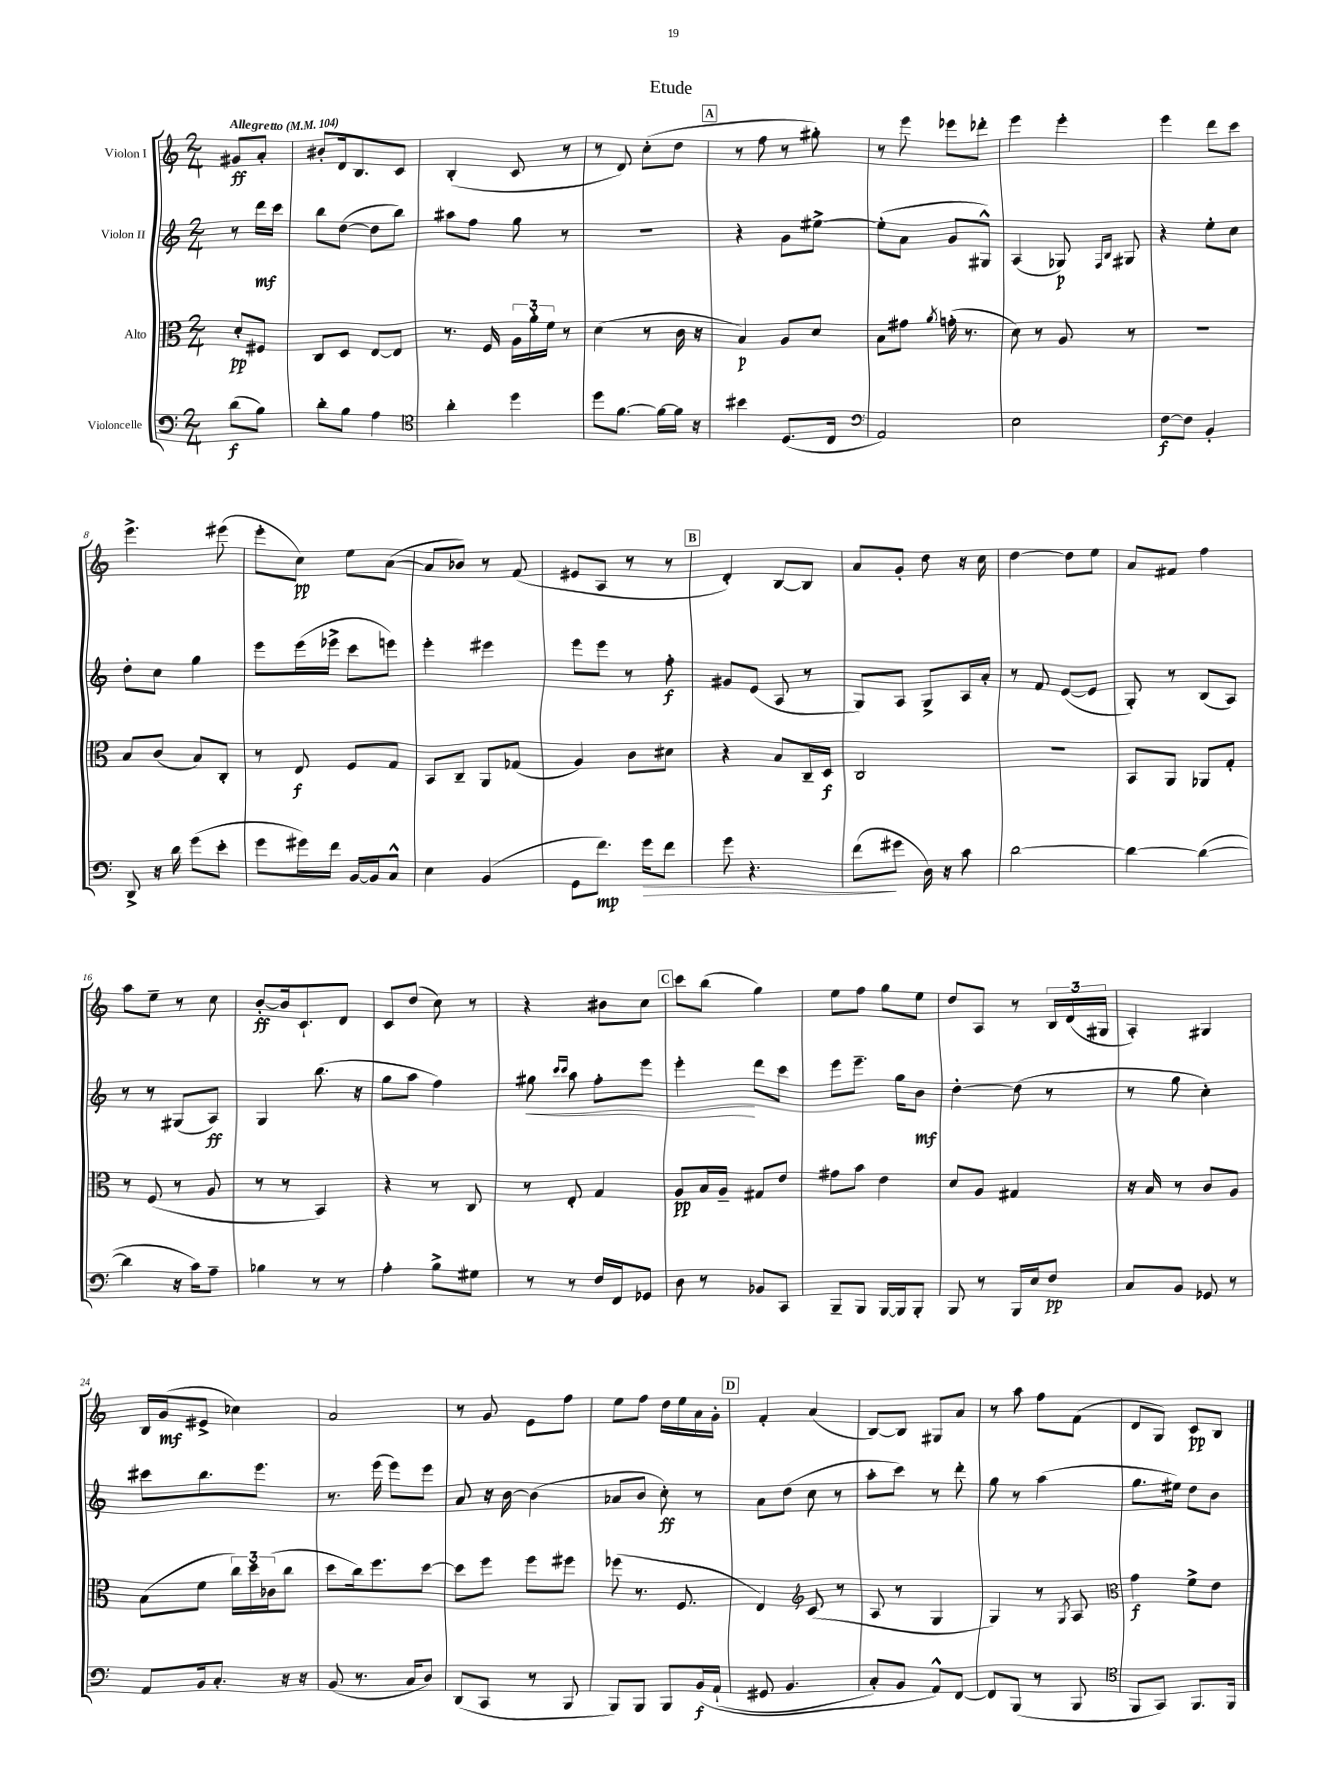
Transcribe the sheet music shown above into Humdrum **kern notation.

**kern	**kern	**kern	**kern
*staff4	*staff3	*staff2	*staff1
*clefF4	*clefC3	*clefG2	*clefG2
*k[]	*k[]	*k[]	*k[]
*M2/4	*M2/4	*M2/4	*M2/4
*MM104	*MM104	*MM104	*MM104
(8d\L	8d'/L	8r	8g#/L
8B\J)	8F#/J	16ddd\LL	8a'/J
.	.	16ccc\JJ	.
=	=	=	=
8d'\L	8C/L	8bb\L	8b#'/L
8B\J	8D/J	([8dd\J	16d/k
.	.	.	8.B/
4A\	[8E/L	8dd\]L	.
.	8E/]J	8bb\J)	8c/J
=	=	=	=
*clefC4	*	*	*
4a'\	8.r	8aa#\L	(4B'/
.	.	8ff\J	.
.	16F/	.	.
4dd\	24A\LL	8gg\	8c/
.	24a'\	.	.
.	24f\JJ	.	.
.	8r	8r	8r
=	=	=	=
8dd\L	(4d\	2r	8r
[8.f\J	.	.	8d/)
.	8r	.	(8cc'\L
16f\_LL	.	.	.
16f\]JJ	16c\	.	8dd\J
16r	16r	.	.
=	=	=	=
4b#\	4B/)	4r	8r
.	.	.	8ff\
(8.D/L	8A/L	8g\L	8r
.	8d/J	[8ee#^\J	8gg#'\)
16C/Jk	.	.	.
=	=	=	=
*clefF4	*	*	*
2AA/)	8B\L	(8ee#'\]L	8r
.	8g#\J	8a\J	8eee\
.	8qa/	.	.
.	(16g'\	8g/L	8eee-\L
.	8.r	.	.
.	.	8G#^^/J)	8ddd-'\J
=	=	=	=
2E\	8d\)	(4A/	4eee\
.	8r	.	.
.	8A/	8G-/)	4eee'\
.	.	16qqF/LL	.
.	.	16qqB/JJ	.
.	8r	8G#/	.
=	=	=	=
[8F\L	2r	4r	4eee\
8F\]J	.	.	.
4BB'/	.	8ee'\L	8ddd\L
.	.	8cc\J	8ccc\J
=	=	=	=
8DD^/	8B/L	8dd'\L	4.eee^\
16r	(8c/J	8cc\J	.
16d\	.	.	.
(8g\L	8B/L)	4gg\	.
8e'\J	8C'/J	.	(8eee#\
=	=	=	=
8g\L	8r	8eee\L	8eee'\L
16g#\L)	8E/	(16eee\L	8cc\J)
16f\JJ	.	16eee-^\JJ	.
[16BB/LL	8F/L	8ccc\L	8ee\L
16BB/]J	.	.	.
8C^^/J	8G/J	8eee\J)	([8a\J
=	=	=	=
4E\	8BB/L	4eee'\	8a/]L
.	8C~/J	.	8b-/J)
(4BB/	8AA/L	4eee#\	8r
.	(8G-/J	.	(8f/
=	=	=	=
8GG\L	4A/)	8eee\L	8e#/L
8.f\J)	.	8eee\J	8A/J
.	8c\L	8r	8r
16g\LK	.	.	.
8f\J	8d#\J	8ff'\	8r
=	=	=	=
8g\	4r	8g#/L	4d'/)
4.r	.	(8e/J	.
.	8B/L	8A/	[8B/L
.	16C~/L	8r	8B/]J
.	16D/JJ	.	.
=	=	=	=
(8f\L	2C/	8G/L)	8a/L
8g#\J	.	8A/J	8g'/J
16D\)	.	8G^/L	8dd\
16r	.	.	.
8c\	.	16A/L	16r
.	.	16a'/JJ	16cc\
=	=	=	=
[2d\	2r	8r	[4dd\
.	.	8f/	.
.	.	([8e/L	8dd\]L
.	.	8e/]J	8ee\J
=	=	=	=
4d\_	8BB/L	8G'/)	8a/L
.	8AA/J	8r	8f#/J
(4d\_	8AA-/L	(8B/L	4ff\
.	8G'/J	8A/J)	.
=	=	=	=
4d\]	8r	8r	8aa\L
.	(8F/	8r	8ee~\J
16r	8r	(8G#/L	8r
16c\LK)	.	.	.
8A~\J	8A/	8A/J)	8cc\
=	=	=	=
4B-\	8r	4G/	[8b'/L
.	8r	.	16b/]k
.	.	.	8.c`/
8r	4BB/)	(8.bb\	.
8r	.	.	8d/J
.	.	16r	.
=	=	=	=
4A'\	4r	8gg\L	8c/L
.	.	8aa\J	(8dd/J
8B^\L	8r	4ff\)	8cc\)
8G#\J	8C/	.	8r
=	=	=	=
8r	8r	8gg#\	4r
.	.	16qqccc/LL	.
.	.	16qqccc/JJ	.
8r	8E'/	8aa\	.
16F/LL	4G/	8ff'\L	8b#\L
16FF/J	.	.	.
8GG-/J	.	8eee\J	8cc\J
=	=	=	=
8D\	8A/L	4eee'\	8ccc\L
8r	16B/L	.	(8bb\J
.	16A~/JJ	.	.
8BB-/L	8G#/L	8ddd\L	4gg\)
8CC/J	8e/J	8ccc\J	.
=	=	=	=
8BBB~/L	8g#\L	8eee\L	8ee\L
8BBB/J	8b\J	8.eee~\J	8ff\J
[16BBB/LL	4e\	.	8gg\L
16BBB/]J	.	16gg\LK	.
8BBB'/J	.	8b\J	8ee\J
=	=	=	=
8BBB/	8d/L	[4dd'\	8dd/L
8r	8A/J	.	8A/J
16BBB/LL	4G#/	(8dd\]	8r
16E/J	.	.	.
8F/J	.	8r	24B/LL
.	.	.	(24d/
.	.	.	24G#/JJ
=	=	=	=
8C/L	16r	8r	4A'/)
.	16B/	.	.
8BB/J	8r	8gg\	.
8GG-/	8c/L	4cc'\)	4G#/
8r	8A/J	.	.
=	=	=	=
8AA/L	(8B\L	8ccc#\L	16B/LL
.	.	.	(16g/J
16BB/k	8f\J	8.bb\	8e#^/J
8.C'/J	.	.	.
.	24cc\LL)	.	4cc-\)
.	24dd\	.	.
.	.	8.eee\J	.
.	(24c-\J	.	.
16r	8cc\J	.	.
16r	.	.	.
=	=	=	=
(8BB/	8dd\L	8.r	2a/
8.r	16cc\k)	.	.
.	8.ff\	(16eee\	.
.	.	8eee\L)	.
16C/LK	.	.	.
8D/J)	[8dd\J	8eee\J	.
=	=	=	=
(8DD/L	8dd\]L	8a/	8r
8CC/J	8ff\J	16r	8g/
.	.	[16b\	.
8r	8ff\L	(4b\]	8e\L
8BBB/	8ff#\J	.	8ff\J
=	=	=	=
8BBB/L)	(8ff-\	8a-/L	8ee\L
8BBB/J	8.r	8b/J	8ff\J
8BBB/L	.	8cc'\)	16dd\LL
.	8.F/	.	16ee\
&(16BB/L	.	8r	16a\
(16AA`/JJ	.	.	16g'\JJ
=	=	=	=
8GG#/	4E/)	8a\L	4f'/
4.BB/	.	(8dd\J	.
*	*clefG2	*	*
.	(8c/	8cc\	(4a/
.	8r	8r	.
=	=	=	=
8C'/L)	8A/	8aa'\L	[8B/L)
8BB/J	8r	8ccc\J)	8B/]J
8AA^^/L&)	4G/	8r	8G#/L
[8FF/J	.	8ddd'\	8a/J
=	=	=	=
8FF/]L	4G/)	8gg\	8r
(8BBB/J	.	8r	8aa\
8r	8r	(4aa\	8ff\L
.	8qG/	.	.
8BBB/	8A/	.	(8f\J
=	=	=	=
*clefC4	*clefC3	*	*
8FF/L	4g\	8.gg\L	8d/L
8GG/J)	.	.	8G/J)
.	.	16ee#\Jk)	.
8.FF/L	8f^\L	8dd\L	8c/L
.	8e\J	8b\J	8B/J
16FF/Jk	.	.	.
==	==	==	==
*-	*-	*-	*-
